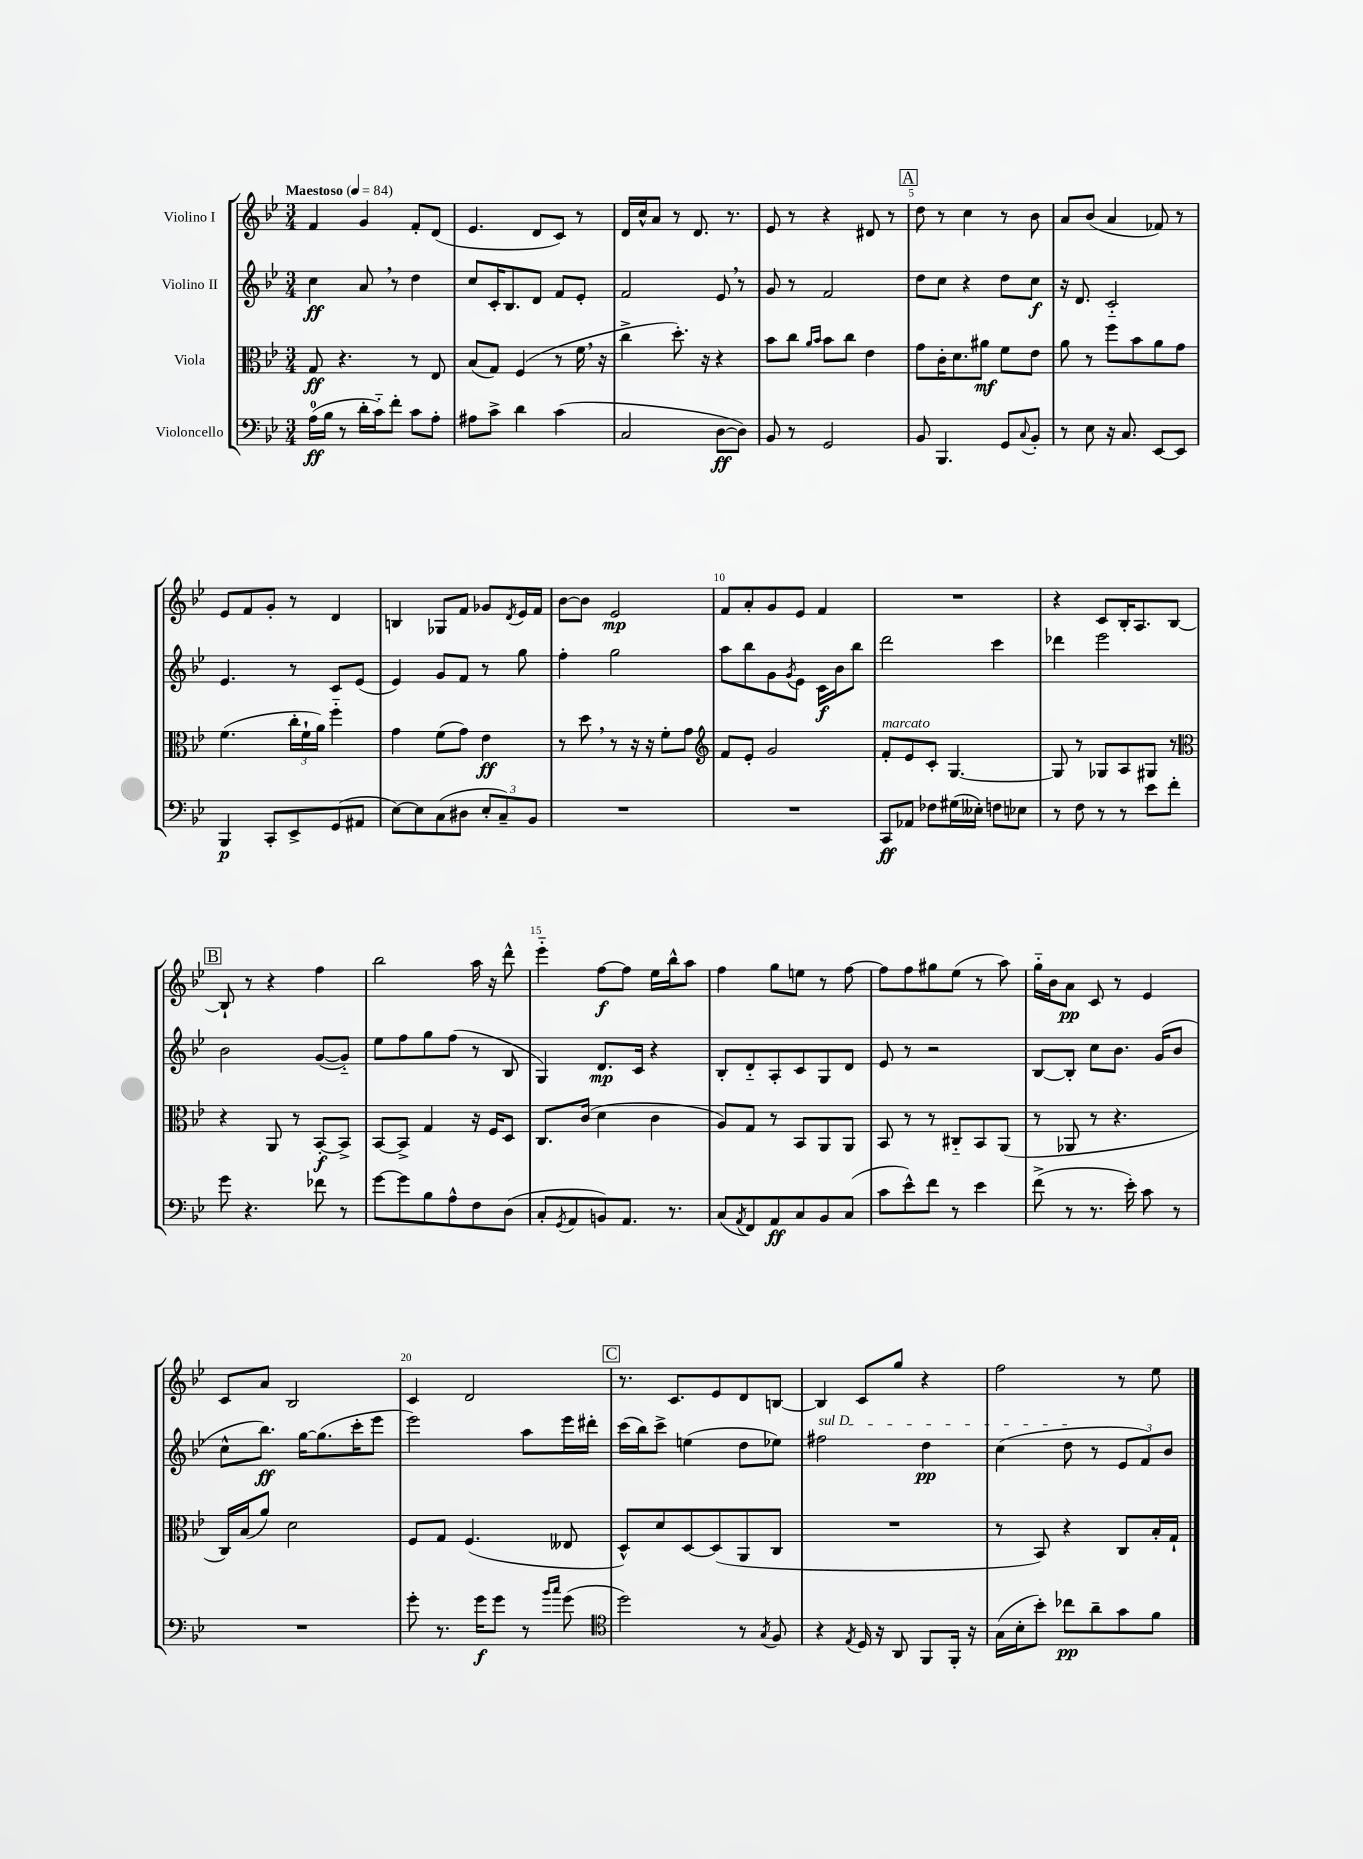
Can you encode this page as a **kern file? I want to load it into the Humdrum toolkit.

**kern	**kern	**kern	**kern
*staff4	*staff3	*staff2	*staff1
*clefF4	*clefC3	*clefG2	*clefG2
*k[b-e-]	*k[b-e-]	*k[b-e-]	*k[b-e-]
*M3/4	*M3/4	*M3/4	*M3/4
*MM84	*MM84	*MM84	*MM84
(16A	8G	4cc	4f
16B-	.	.	.
8r	4.r	.	.
16d'	.	8a	4g
16c'~)	.	.	.
8f'	.	8r	.
8c	8r	4dd	8f'
8A'	8E-	.	(8d
=	=	=	=
8A#	(8B-	8cc	4.e-
8c^	8G)	16c'	.
.	.	8.B-	.
4d	(4F	.	.
.	.	8d	8d
(4c	8r	8f	8c)
.	16f	8e-'	8r
.	16r	.	.
=	=	=	=
2C	4cc^	2f	16d
.	.	.	16cc^^
.	.	.	8a
.	8.dd')	.	8r
.	.	.	8.d
.	16r	.	.
[8D	4r	8e-	.
.	.	.	8.r
8D])	.	8r	.
=	=	=	=
8BB-	8b-	8g	8e-
8r	8cc	8r	8r
.	16qqa	.	.
.	16qqb-	.	.
2GG	8b-	2f	4r
.	8cc	.	.
.	4e-	.	8d#
.	.	.	8r
=	=	=	=
8BB-	8g	8dd	8dd
4.BBB-	16c'	8cc	8r
.	8.d	.	.
.	.	4r	4cc
.	8a#	.	.
8GG	8f	8dd	8r
8qqC	.	.	.
8BB-'	8e-	8cc	8b-
=	=	=	=
8r	8a	16r	8a
.	.	8.d	.
8E-	8r	.	(8b-
16r	8ff	2c'~	4a
8.C	.	.	.
.	8b-	.	.
[8EE-	8a	.	8f-)
8EE-]	8g	.	8r
=	=	=	=
4BBB-	(4.f	4.e-	8e-
.	.	.	8f
8CC'	.	.	8g'
8EE-^	24cc'	8r	8r
.	24f`	.	.
.	24a)	.	.
(8GG	4ff'~	8c	4d
8AA#	.	(8e-	.
=	=	=	=
[8E-)	4g	4e-)	4B
8E-]	.	.	.
(8C	(8f	8g	8G-
8D#	8g)	8f	8f
12E-'	4e-	8r	8g-
12C~)	.	.	.
.	.	.	8qd
.	.	8gg	16e-
12BB-	.	.	.
.	.	.	16f
=	=	=	=
2.r	8r	4ff'	[8b-
.	8dd	.	8b-]
.	8r	2gg	2e-
.	16r	.	.
.	16r	.	.
.	8f'	.	.
.	8g	.	.
=	=	=	=
*	*clefG2	*	*
2.r	8f	8aa	8f
.	8e-'	8bb-	8a'
.	2g	8g	8g
.	.	8qg	.
.	.	8e-	8e-
.	.	16c	4f
.	.	16b-	.
.	.	8bb-	.
=	=	=	=
8CC	8f'	2ddd	2.r
8AA-	8e-	.	.
8F-	8c'	.	.
(16G#	[4.G	.	.
16E--')	.	.	.
8F	.	4ccc	.
8E-	.	.	.
=	=	=	=
8r	8G]	4ddd-	4r
8F	8r	.	.
8r	8G-	2eee-	8c
8r	8A	.	16B-'
.	.	.	8.A
8e-	8G#	.	.
8f'	8r	.	[8B-
=	=	=	=
*	*clefC3	*	*
8g	4r	2b-	8B-`]
4.r	.	.	8r
.	8AA	.	4r
.	8r	.	.
8f-	[8BB-'	([8g	4ff
8r	8BB-^]	8g'~])	.
=	=	=	=
[8g	[8BB-	8ee-	2bb-
8g]	8BB-^]	8ff	.
8B-	4G	8gg	.
8A^^	.	(8ff	.
8F	16r	8r	16aa
.	16F	.	16r
(8D	8D	8B-	8ddd^^
=	=	=	=
8C'	8.C	4G)	4eee-'~
8qGG	.	.	.
8AA	.	.	.
.	(16c	.	.
8BB)	4d	8.d	[8ff
8.AA	.	.	8ff]
.	.	16c	.
.	4c	4r	16ee-
8.r	.	.	16bb-^^
.	.	.	8aa
=	=	=	=
(8C	8A)	8B-'	4ff
8qAA	.	.	.
8FF)	8G	8d'~	.
8AA	8r	8A'	8gg
8C	8BB-	8c	8ee
8BB-	8AA	8G	8r
(8C	8AA	8d	[8ff
=	=	=	=
8c	8BB-	8e-	8ff]
8e-^^)	8r	8r	8ff
8f	8r	2r	8gg#
8r	8C#'~	.	(8ee-
4e-	8BB-	.	8r
.	(8AA	.	8aa)
=	=	=	=
(8f^	8r	[8B-	16gg'~
.	.	.	16b-
8r	8AA-	8B-']	8a
8.r	8r	8cc	8c
.	4.r	8.b-	8r
16e-')	.	.	.
8c	.	.	4e-
.	.	(16g	.
8r	.	8b-	.
=	=	=	=
2.r	16C)	8cc^^	8c
.	(16B-	.	.
.	8a)	8.bb-)	8a
.	2d	.	2B-
.	.	[16gg	.
.	.	(8.gg]	.
.	.	16ccc'	.
.	.	8eee-	.
=	=	=	=
8g'	8F	2eee-)	4c
8.r	8G	.	.
.	(4.F	.	2d
16g	.	.	.
8g	.	.	.
8r	.	8aa	.
16qqb-	.	.	.
16qqcc	.	.	.
(8g	8E--	16eee-	.
.	.	16ddd#'	.
=	=	=	=
*clefC4	*	*	*
2dd)	8D^^)	(16ccc	8.r
.	.	16bb-)	.
.	8d	8ccc^	.
.	.	.	8.c
.	[8D	(4ee	.
.	(8D]	.	8e-
8r	8AA	8dd	8d
8qG	.	.	.
8F	8C	8ee-)	[8B
=	=	=	=
4r	2.r	2ff#	4B]
8qE-	.	.	.
16D	.	.	8c
16r	.	.	.
8AA	.	.	8gg
8FF	.	4dd	4r
16FF'	.	.	.
16r	.	.	.
=	=	=	=
(16G	8r	(4cc	2ff
16B-'	.	.	.
8b-')	8BB-)	.	.
8cc-	4r	8dd	.
8a~	.	8r	.
8g	8C	12e-	8r
.	.	12f)	.
8f	16B-'	.	8ee-
.	.	12b-	.
.	16G`	.	.
==	==	==	==
*-	*-	*-	*-
